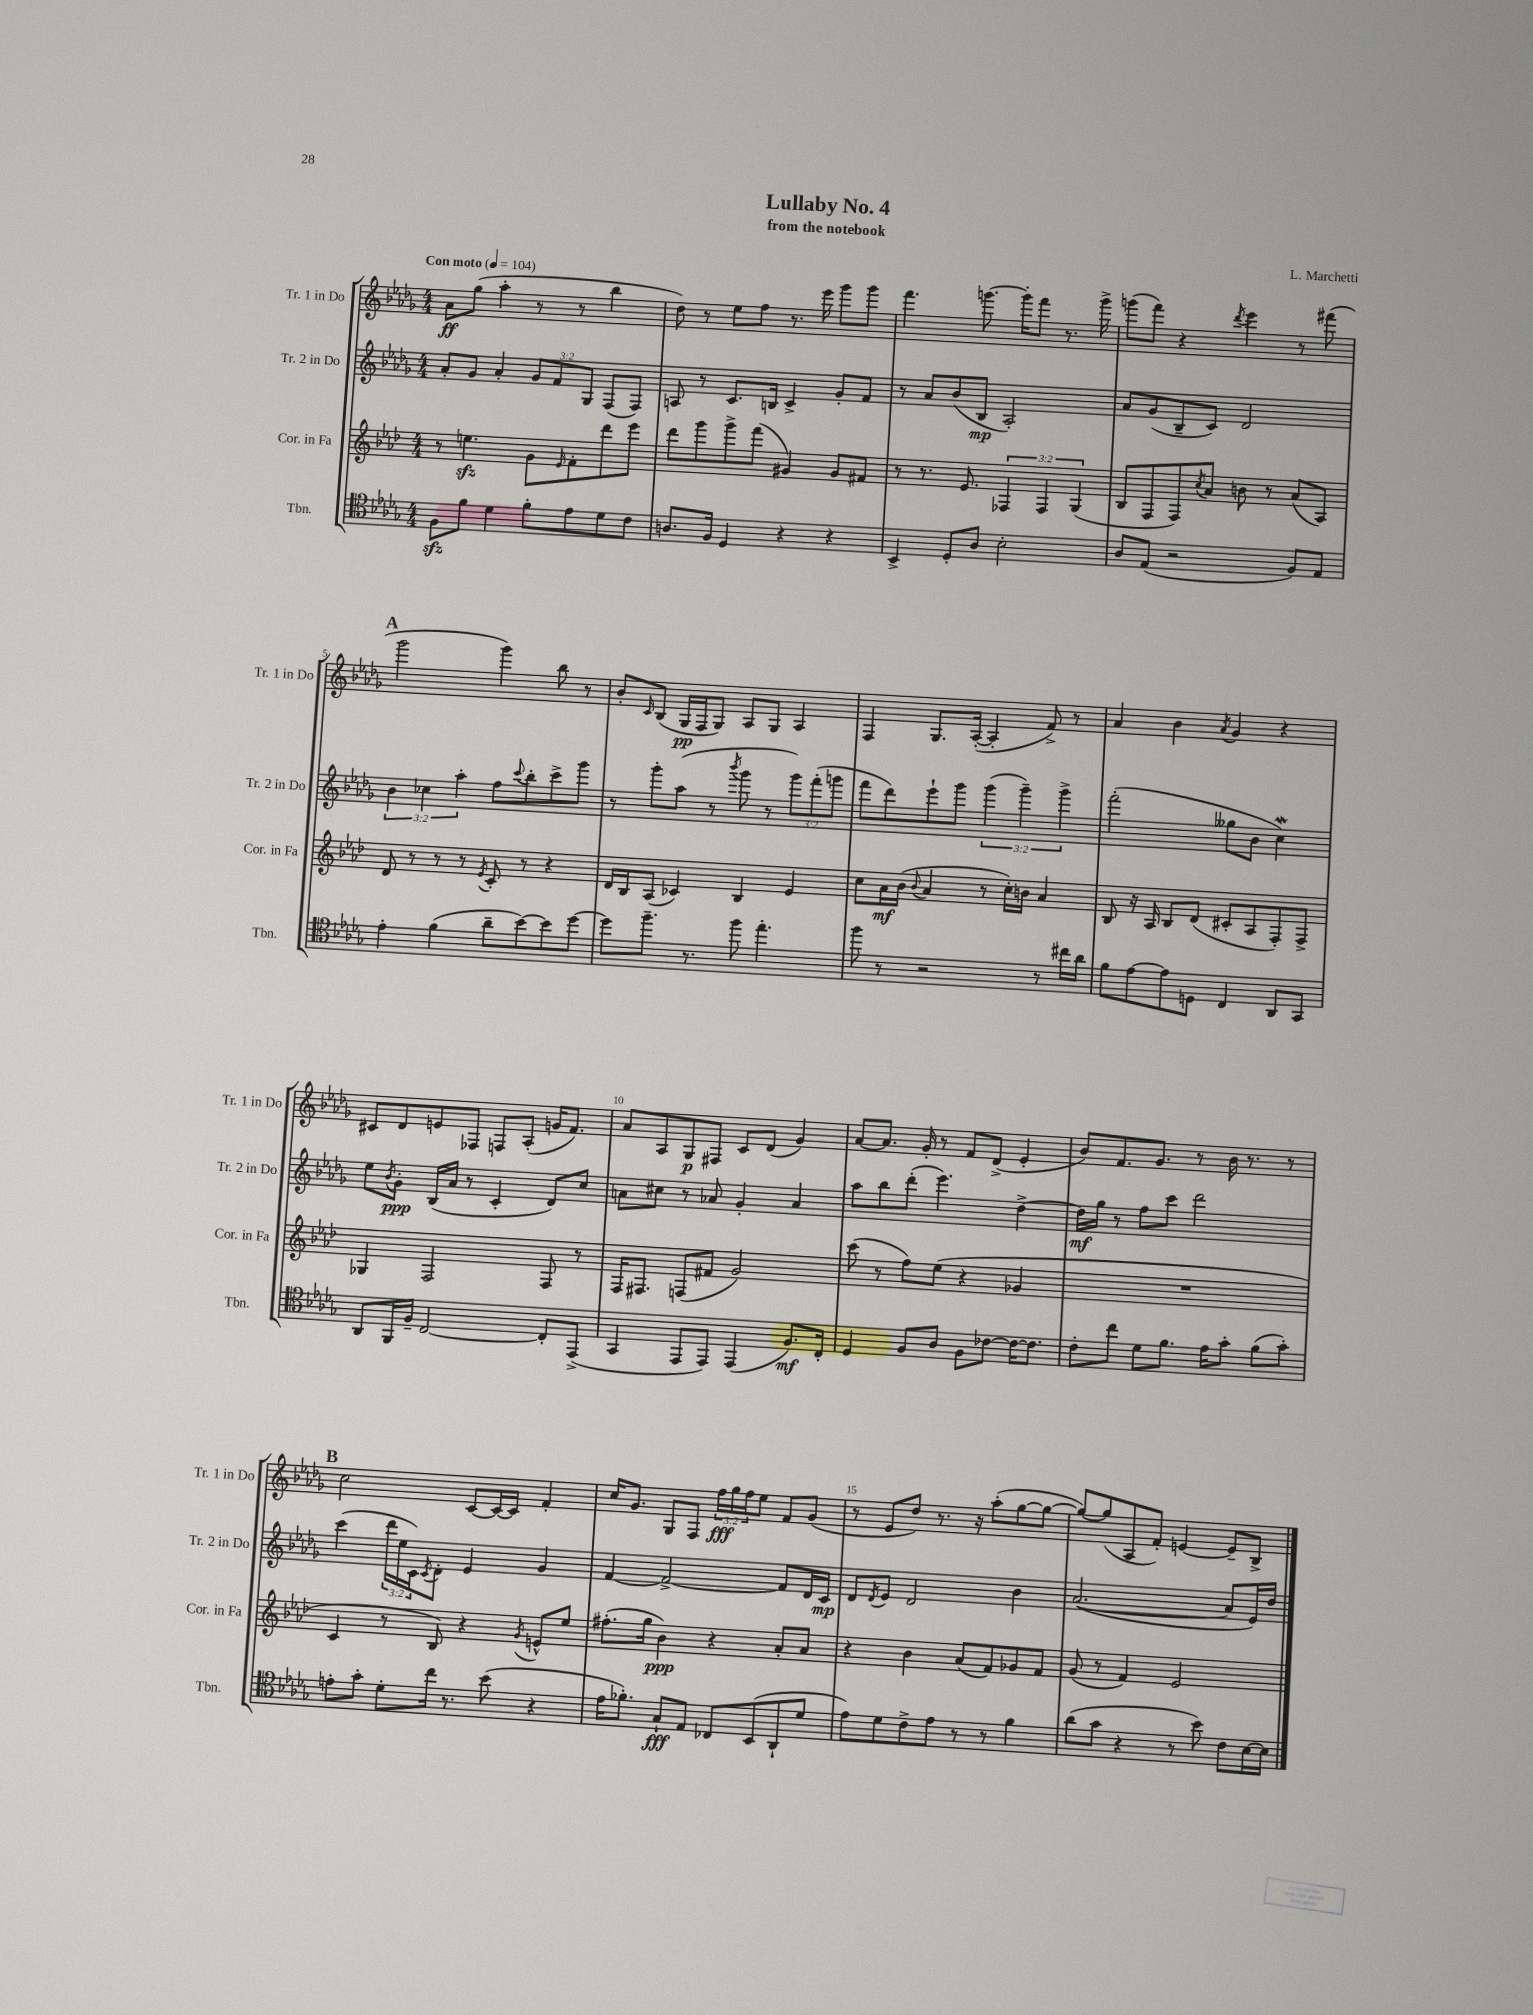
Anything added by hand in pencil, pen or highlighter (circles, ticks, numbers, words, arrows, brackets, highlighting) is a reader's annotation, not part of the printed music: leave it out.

**kern	**dynam	**kern	**dynam	**kern	**dynam	**kern	**dynam
*part4	*part4	*part3	*part3	*part2	*part2	*part1	*part1
*staff4	*staff4	*staff3	*staff3	*staff2	*staff2	*staff1	*staff1
*I"Tbn.	*	*I"Cor. in Fa	*	*I"Tr. 2 in Do	*	*I"Tr. 1 in Do	*
*I'Tbn.	*	*I'Cor. in Fa	*	*I'Tr. 2 in Do	*	*I'Tr. 1 in Do	*
*clefC4	*	*clefG2	*	*clefG2	*	*clefG2	*
*k[b-e-a-d-g-]	*	*k[b-e-a-d-]	*	*k[b-e-a-d-g-]	*	*k[b-e-a-d-g-]	*
*M4/4	*	*M4/4	*	*M4/4	*	*M4/4	*
*MM104	*	*MM104	*	*MM104	*	*MM104	*
=1	=1	=1	=1	=1	=1	=1	=1
!	!	!	!	!	!	!LO:TX:a:B:t=Con moto	!
8Fzz\L	.	8r	.	8a-'/L	.	8a-\L	ff
8f\J	.	4.eenzz\	.	8g-/J	.	(8gg-\J	.
4d-\	.	.	.	4a-'/	.	4aa-'\	.
8f'\L	.	8g\L	.	12g-/L	.	8r	.
.	.	.	.	12f/	.	.	.
.	.	16qqe-/	.	.	.	.	.
8e-\	.	8f'\	.	.	.	8r	.
.	.	.	.	12G-/J	.	.	.
8d-\	.	8ddd-\	.	(8F/L	.	4bb-\	.
8c\J	.	8eee-\J	.	8F/J)	.	.	.
=2	=2	=2	=2	=2	=2	=2	=2
8.An/L	.	8ddd-\L	.	8An/	.	8dd-\)	.
.	.	8ggg\	.	8r	.	8r	.
16F/Jk	.	.	.	.	.	.	.
4D-/	.	8ggg^\	.	8.c/L	.	8ee-\L	.
.	.	(8fff\J	.	.	.	8ff\J	.
.	.	.	.	16Bn/Jk	.	.	.
4r	.	4g#X/)	.	4c^/	.	8.r	.
.	.	.	.	.	.	16eee-\	.
4r	.	8g#/L	.	8g-'/L	.	8ggg-\L	.
.	.	8f#X/J	.	8f/J	.	8ggg-\J	.
=3	=3	=3	=3	=3	=3	=3	=3
4BB-^/	.	8r	.	8r	.	4.fff\	.
.	.	8.r	.	8a-/L	.	.	.
8D-'/L	.	.	.	(8b-/	.	.	.
.	.	8.e-/	.	.	.	.	.
8A-/J	.	.	.	8B-/J	mp	[8.gggn\	.
2B-'\	.	6F-X/	.	2A-'/)	.	.	.
.	.	.	.	.	.	16ggg'\KL]	.
.	.	.	.	.	.	8fff\J	.
.	.	6F-/	.	.	.	.	.
.	.	.	.	.	.	8.r	.
.	.	(6G/	.	.	.	.	.
.	.	.	.	.	.	16ggg^\	.
=4	=4	=4	=4	=4	=4	=4	=4
8A-/L	.	8B-/L	.	8a-/L	.	(8gggn\L	.
(8E-/J	.	8F/	.	(8g-/	.	8fff\J)	.
2r	.	8F/)	.	8B-~/	.	4r	.
.	.	8qcc/	.	.	.	.	.
.	.	8a-/J	.	8c/J)	.	.	.
.	.	.	.	.	.	8qddd-/	.
.	.	8bn\	.	2d-/	.	4eee-\	.
.	.	8r	.	.	.	.	.
8F/L)	.	(8a-/L	.	.	.	8r	.
8E-/J	.	8A-/J)	.	.	.	(8fff#X\	.
!!LO:LB:g=z
!!LO:REH:place=s1:t=A
=5	=5	=5	=5	=5	=5	=5	=5
4e-'\	.	8d-/	.	6b-\	.	2ggg-\	.
.	.	8r	.	.	.	.	.
.	.	.	.	6cc-X\	.	.	.
(4f\	.	8r	.	.	.	.	.
.	.	.	.	6aa-'\	.	.	.
.	.	8r	.	.	.	.	.
.	.	8qe-/	.	.	.	.	.
8a-~\L	.	8c'/	.	8ff\L	.	4ggg-\)	.
.	.	.	.	8qqccc/	.	.	.
[8b-\)	.	8r	.	8bb-'\	.	.	.
8b-\]	.	4r	.	8ccc^\	.	8bb-\	.
[8dd-\J	.	.	.	8ggg-\J	.	8r	.
=6	=6	=6	=6	=6	=6	=6	=6
8dd-\L]	.	16d-/LL	.	8r	.	8b-'/L	.
.	.	16B-/J	.	.	.	.	.
.	.	.	.	.	.	16qqc/	.
8.ff~\J	.	(8A-/J	.	8ggg-'\L	.	(8B-/J	.
.	.	4c-X/)	.	(8aa-\J	.	16G-/LL	pp
8.r	.	.	.	.	.	16F/J	.
.	.	.	.	8r	.	8G-/J)	.
.	.	.	.	8qbbb-/	.	.	.
8ff\	.	4B-/	.	8ggg-\	.	8A-/L	.
4.ee-'\	.	.	.	8r	.	8G-/J	.
.	.	4e-/	.	12ggg-\L)	.	4A-/	.
.	.	.	.	(12fff'\	.	.	.
.	.	.	.	12gggn\J	.	.	.
=7	=7	=7	=7	=7	=7	=7	=7
8ff\	.	8cc\L	.	8fff\L	.	4F/	.
8r	.	16a-\L	mf	8ddd-\)	.	.	.
.	.	(16b-\JJ	.	.	.	.	.
.	.	8qqb-/	.	.	.	.	.
2r	.	4a-/	.	8eee-`\	.	8.G-/L	.
.	.	.	.	8ggg-\J	.	.	.
.	.	.	.	.	.	([16A-'/Jk	.
.	.	8r	.	(6ggg-\	.	4A-'/]	.
.	.	16cc'\LL)	.	.	.	.	.
.	.	.	.	6ggg-~\)	.	.	.
.	.	16bn\JJ	.	.	.	.	.
8r	.	4a-/	.	.	.	8f^/)	.
.	.	.	.	6ggg-^\	.	.	.
16cc#X\LL	.	.	.	.	.	8r	.
16a-\JJ	.	.	.	.	.	.	.
=8	=8	=8	=8	=8	=8	=8	=8
8f\L	.	8B-/	.	(2fff'\	.	4a-/	.
[8e-\	.	16r	.	.	.	.	.
.	.	16A-/	.	.	.	.	.
8e-\]	.	8B-/L	.	.	.	4b-\	.
8Dn\J	.	(8d-/J	.	.	.	.	.
.	.	.	.	.	.	8qa-/	.
4C/	.	8c#X'/L	.	8gg--X\L	.	4g-/	.
.	.	8A-/	.	8b-\J	.	.	.
8AA-/L	.	8F'/)	.	4ccW\)	.	4r	.
8GG-/J	.	8F^/J	.	.	.	.	.
!!LO:LB:g=z
=9	=9	=9	=9	=9	=9	=9	=9
8AA-/L	.	4G-X/	.	8ee-\L	.	8c#X/L	.
.	.	.	.	8qb-/	.	.	.
16FF/L	.	.	.	8g-'\J	ppp	8d-/	.
16F~/JJ	.	.	.	.	.	.	.
[2C/	.	2F/	.	(16B-/LL	.	8en/	.
.	.	.	.	16a-/JJ	.	.	.
.	.	.	.	8r	.	8F-X/J	.
.	.	.	.	4c'/	.	8Fn/L	.
.	.	.	.	.	.	(8A-'/J	.
8C'/L]	.	8F/	.	8d-/L)	.	16gn/KL	.
.	.	.	.	.	.	8.f/J)	.
(8EE-^/J	.	8r	.	8cc/J	.	.	.
=10	=10	=10	=10	=10	=10	=10	=10
4GG-/	.	16F/KL	.	8an\L	.	8a-/L	.
.	.	8.F#X/J	.	.	.	.	.
.	.	.	.	8cc#X\J	.	8A-/	.
8EE-/L	.	(8Fn/L	.	8r	.	8G-/	p
8EE-/J)	.	8f#X/J	.	8a-X/	.	8F#X/J	.
(4EE-/	.	2g/)	.	4g-'/	.	8c/L	.
.	.	.	.	.	.	(8d-/J	.
8.F/L)	mf	.	.	4a-/	.	4g-/)	.
16C'/Jk	.	.	.	.	.	.	.
=11	=11	=11	=11	=11	=11	=11	=11
4D-/	.	(8ccc\	.	8aa-\L	.	[8a-/L	.
.	.	8r	.	8bb-\	.	8.a-/J]	.
8F/L	.	8ff\L)	.	(8ddd-'\J	.	.	.
.	.	.	.	.	.	16g-'/	.
8A-/J	.	(8ee-\J	.	4.eee-\)	.	8r	.
8F\L	.	4r	.	.	.	8f/L	.
[8c-X\J	.	.	.	.	.	(8d-^/J	.
16c-\KL_	.	4g-X/	.	[4dd-^\	.	4e-'/	.
8.c-\J]	.	.	.	.	.	.	.
=12	=12	=12	=12	=12	=12	=12	=12
8c'\L	.	1r	.	16dd-\LL]	mf	8b-/L)	.
.	.	.	.	16gg-\JJ	.	.	.
8cc\J	.	.	.	8r	.	8.f/	.
8d-\L	.	.	.	8ff\L	.	.	.
.	.	.	.	.	.	8.g-/J	.
8.f\J	.	.	.	8ccc\J	.	.	.
.	.	.	.	2ddd-\	.	8r	.
16e-\KL	.	.	.	.	.	.	.
8g-'\J	.	.	.	.	.	16b-\	.
.	.	.	.	.	.	8.r	.
(8f\L	.	.	.	.	.	.	.
8g-'\J)	.	.	.	.	.	8r	.
!!LO:LB:g=z
!!LO:REH:place=s1:t=B
=13	=13	=13	=13	=13	=13	=13	=13
8en'\L	.	4c/	.	(4ccc\	.	2cc\	.
8g-'\J	.	.	.	.	.	.	.
8d-'\L	.	8r	.	24ddd-\LL	.	.	.
.	.	.	.	24ee-\	.	.	.
.	.	.	.	24c\J)	.	.	.
.	.	.	.	8qc/	.	.	.
16cc\Jk	.	8B-/)	.	8d-'\J	.	.	.
8.r	.	.	.	.	.	.	.
.	.	4r	.	4e-/	.	[8c/L	.
(8b-\	.	.	.	.	.	16c/L_	.
.	.	.	.	.	.	16c/JJ]	.
.	.	8qg/	.	.	.	.	.
4r	.	8en^^/L	.	4g-/	.	4f'/	.
.	.	8ee-/J	.	.	.	.	.
=14	=14	=14	=14	=14	=14	=14	=14
16e-\KL	.	(8.ff#X'\L	.	[4f/	.	16cc/KL	.
8.f-X'\J)	.	.	.	.	.	8.g-/J	.
.	.	16gg\Jk	.	.	.	.	.
8G-`/L	fff	4b-\)	ppp	2f^/_	.	8G-/L	.
8E-/J	.	.	.	.	.	8F/J	.
8C-X/L	.	4r	.	.	.	24ff\LL	fff
.	.	.	.	.	.	24gg-\	.
.	.	.	.	.	.	24ff\J	.
(8BB-/	.	.	.	.	.	8ee-\J	.
8AA-`/	.	8a-'/L	.	8f/L]	.	8f/L	.
8d-/J	.	8a-/J	.	16d-/L	.	(8g-/J	.
.	.	.	.	16c/JJ	mp	.	.
=15	=15	=15	=15	=15	=15	=15	=15
8e-\L)	.	4r	.	8d-/L	.	8r	.
.	.	.	.	8qd-/	.	.	.
8d-\	.	.	.	8e-/J	.	8e-/L	.
8c^\	.	4b-\	.	2d-/	.	8dd-/J)	.
8e-\J	.	.	.	.	.	8.r	.
8r	.	(8a-/L	.	.	.	.	.
.	.	.	.	.	.	16r	.
8r	.	8f/)	.	.	.	(8aa-'\L	.
4f\	.	8g-X/	.	4b-\	.	[8gg-\	.
.	.	8f/J	.	.	.	8gg-\J_	.
=16	=16	=16	=16	=16	=16	=16	=16
(8a-\L	.	(8g/	.	([2.a-/	.	8gg-/L_)	.
8g-\J	.	8r	.	.	.	(8gg-/]	.
4r	.	4f/)	.	.	.	8A-/	.
.	.	.	.	.	.	8f'/J)	.
8r	.	2e-/	.	.	.	[4en/	.
8b-\)	.	.	.	.	.	.	.
8c\L	.	.	.	8a-/L]	.	8e~/L]	.
[16B-\L	.	.	.	16e-/L)	.	8B-^/J	.
16B-\JJ]	.	.	.	16dd-/JJ	.	.	.
==	==	==	==	==	==	==	==
*-	*-	*-	*-	*-	*-	*-	*-
